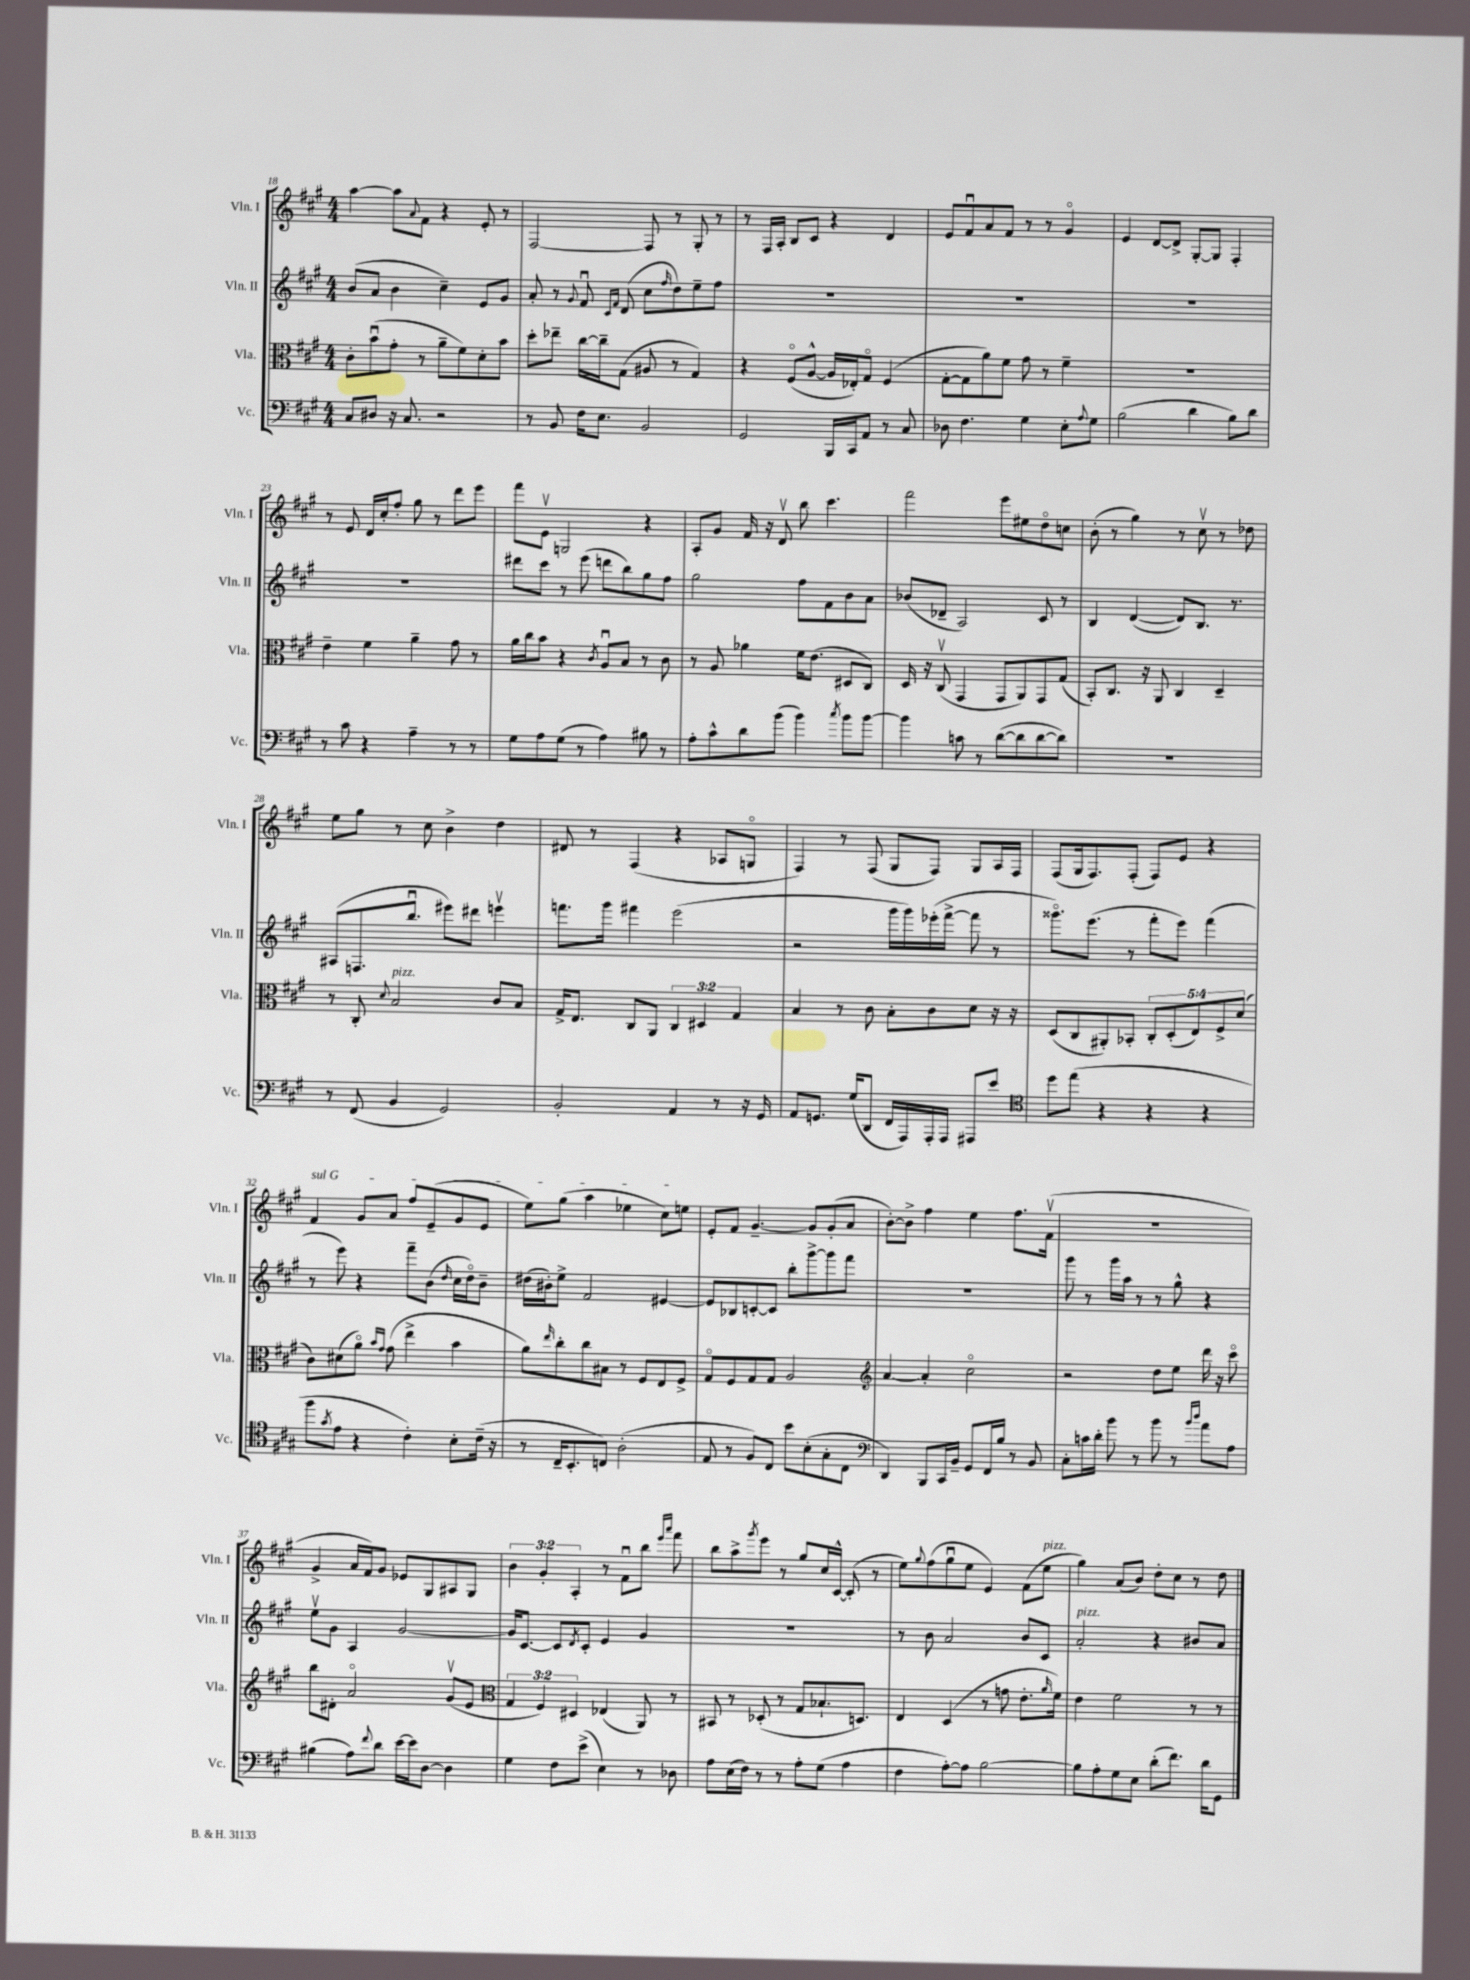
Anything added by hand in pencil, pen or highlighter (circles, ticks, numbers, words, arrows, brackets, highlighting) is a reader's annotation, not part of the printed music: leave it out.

**kern	**kern	**kern	**kern
*part4	*part3	*part2	*part1
*staff4	*staff3	*staff2	*staff1
*I"Vc.	*I"Vla.	*I"Vln. II	*I"Vln. I
*I'Vc.	*I'Vla.	*I'Vln. II	*I'Vln. I
*clefF4	*clefC3	*clefG2	*clefG2
*k[f#c#g#]	*k[f#c#g#]	*k[f#c#g#]	*k[f#c#g#]
*M4/4	*M4/4	*M4/4	*M4/4
=18	=18	=18	=18
8C#/L	8c#'\L	(8b/L	[4aa\
8D#X/J	(8bu\	8a/J	.
16r	8g#'\J	4b\	8aa\L]
8.C#/	.	.	.
.	.	.	8qqa/
.	8r	.	8f#\J
2r	8a~\L	4cc#~\)	4r
.	8f#\)	.	.
.	8d'\	8e/L	8e'/
.	8b\J	8g#/J	8r
=19	=19	=19	=19
8r	8dd'\L	8a'/	[2F#/
8BB/	8ee-X~\J	8r	.
.	.	8qqg#/	.
16F#\KL	[16cc#\LL	8f#u/	.
8.E\J	16cc#~\J]	.	.
.	.	16qqc#/LL	.
.	.	16qqf#/JJ	.
.	(8G#\J	(8d/	.
2BB/	8A#X/	8cc#\L	8F#/]
.	.	16qqff#/	.
.	8r	8dd\)	8r
.	4G#/)	8ee~\	8G#'/
.	.	8ff#\J	8r
=20	=20	=20	=20
2GG#/	4r	1r	8r
.	.	.	16F#/LL
.	.	.	16A'/JJ
.	(8F#/L	.	8B/L
.	[8A^^/J	.	8c#/J
16BBB/LL	16A/LL]	.	4r
16CC#/J	16E-X'/J)	.	.
8AA/J	8G#/J	.	.
8r	(4F#/	.	4d/
8C#/	.	.	.
=21	=21	=21	=21
8D-X\	[8G#'\L	1r	8e/L
4.F#\	8G#\]	.	8f#u/
.	8a\)	.	8a/
.	8f#\J	.	8f#/J
4G#\	8g#\	.	8r
.	8r	.	8r
8E'\L	4f#~\	.	4g#/
8qqA/	.	.	.
8G#\J	.	.	.
=22	=22	=22	=22
(2B\	1r	1r	4e/
.	.	.	[8d/L
.	.	.	8d^/J]
4d\	.	.	[8G#'/L
.	.	.	8G#/J]
8B\L)	.	.	4F#'/
8d\J	.	.	.
!!LO:LB:g=z
=23	=23	=23	=23
8r	4e~\	1r	8r
8c#\	.	.	8e/
4r	4f#\	.	16d/LL
.	.	.	16cc#'/J
.	.	.	8ff#'/J
4A~\	4a~\	.	8gg#\
.	.	.	8r
8r	8g#\	.	8ddd\L
8r	8r	.	8eee\J
=24	=24	=24	=24
8G#\L	16a\LL	8ddd#X\L	8fff#\L
.	16cc#\J	.	.
8A\	8b\J	8ccc#\J	8ev\J
(8G#\J	4r	8r	2Gn/
8r	.	(8eee\	.
.	8qc#/	.	.
4A\)	8Au/L	8dddn\L	.
.	8B/J	8bb\)	.
8B#X\	8r	8gg#\	4r
8r	8c#\	8ff#\J	.
=25	=25	=25	=25
8A'\L	8r	2gg#\	8A'/L
8c#^^\	8A/	.	8g#/J
8d\	4a-X\	.	16f#/
.	.	.	16r
(8b\J	.	.	8dv/
4b\)	16f#\KL	8ff#\L	8bb\
.	(8.e\J	.	.
.	.	8f#\	4.ccc#\
8qcc#/	.	.	.
8b\L	8D#X/L	8b\	.
[8b\J	8C#/J)	8a\J	.
=26	=26	=26	=26
4b\]	16D/	(8b-X/L	2fff#\
.	16r	.	.
.	(8C#v/	8d-X~/J	.
8cn\	4GG#/	2A/)	.
8r	.	.	.
([8d\L	8GG#/L	.	8eee\L
8d\]	8AA/)	.	8ee#X\
[8d\	8GG#/	8c#/	8dd\
8d\J])	(8G#/J	8r	8ccn\J
=27	=27	=27	=27
1r	8BB'/L)	4B/	(8b'\
.	8.C#/J	.	8r
.	.	([4d/	4gg#\)
.	16r	.	.
.	8AA/	.	.
.	4C#/	8d/L])	8r
.	.	8.B/J	8cc#v\
.	4D~/	.	8r
.	.	8.r	.
.	.	.	8dd-X\
!!LO:LB:g=z
=28	=28	=28	=28
8r	8r	(8A#X/L	8ee\L
(8FF#/	8C#'/	8.Fn/	8gg#\J
.	8qqd/	.	.
!	!LO:TX:a:i:t=pizz.	!	!
4BB/	2B/	.	8r
.	.	8.bbu/J	.
.	.	.	8cc#\
2GG#/)	.	8eee#X\L)	4b^\
.	.	8ddd#X\J	.
.	8c#/L	4eeenv\	4dd\
.	8B/J	.	.
=29	=29	=29	=29
2BB'/	16G#^/KL	8.fffn\L	8d#X/
.	8.E/J	.	.
.	.	.	8r
.	.	16ggg#\Jk	.
.	8C#/L	4fff#X\	(4F#/
.	8AA/J	.	.
4AA/	6C#/	(2eee\	4r
.	6D#X/	.	.
8r	.	.	8A-X/L
.	6G#/	.	.
16r	.	.	8Gn/J
16GG#/	.	.	.
=30	=30	=30	=30
8AA/L	4B/	2r	4F#/)
8.GGn/J	.	.	.
.	8r	.	8r
(16G#/KL	.	.	.
8DD/J	8c#\	.	(8F#/
16FF#/LL	8B'\L	16ggg#\LL	8G#/L
16AAA/)	.	16ggg#\)	.
16AAA'/	8c#\	(16eee-X'\	8F#/J)
16AAA/JJ	.	[16fff#^\JJ	.
8AAA#X/L	8d\J	8fff#\]	8G#/L
8e/J	16r	8r	16A/L
.	16r	.	16F#/JJ
=31	=31	=31	=31
*clefC4	*	*	*
8dd\L	(8D/L	8.ggg##X\L)	(8F#/L
(8ee\J	8C#/	.	16G#/k
.	.	(8.eee\J	8.F#/)
4r	8AA#X'/)	.	.
.	8BB-X'/J	8r	(8F#'/J
4r	10C#'/L	8fff#'\L	8F#/L)
.	(10D'/	.	.
.	.	8eee\J)	8e/J
.	10E/)	.	.
4r	.	(4fff#\	4r
.	10F#^/	.	.
.	(10d/J	.	.
!!LO:LB:g=z
=32	=32	=32	=32
!	!	!	!LO:TX:a:i:t=sul G
8ff#\L	8c#\L)	8r	4f#/
8qg#/	.	.	.
8e\J	(8d#X\	8eee\)	.
4r	8a\J)	4r	8g#/L
.	16qqb/LL	.	.
.	16qqg#/JJ	.	.
.	(8g#\	.	8a/J
4c#'\)	4ee^\	8fff#~\L	8ff#/L
.	.	(8b\J	(8e~/
.	.	16qqdd/	.
8B'\L	4b\	16cc#\LL	8g#/
.	.	16dd\J)	.
(16c#~\Jk	.	8b~\J	8e/J
16r	.	.	.
=33	=33	=33	=33
8r	8a\L)	(16dd#X\LL	8ee\L)
.	.	16b#X'\J)	.
.	16qqee/	.	.
16C#~/KL	8cc#'\	8ee^\J	(8gg#\J
8.BB'/	.	.	.
.	8cc#\	2f#/	4aa\
8Cn/J)	8B#X\J	.	.
(2A'\	8r	.	4ee-X\
.	8F#/L	.	.
.	8E/	[4e#X/	8cc#\L)
.	8F#^/J	.	8een\J
=34	=34	=34	=34
8E/	8G#/L	8e#/L]	8e'/L
8r	8F#/	8B-X/	8f#/J
8F#/L)	8G#/	[8cn'/	[4.g#~/
8C#/J	8G#/J	8c/J]	.
8b\L	2A/	8bb'\L	.
(8B'\	.	[8ggg#^\	8g#/L]
8G#'\	.	8ggg#\]	(8g#'/
8C#\J	.	8fff#\J	8a/J
=35	=35	=35	=35
*clefF4	*clefG2	*	*
4DD/)	[4a/	1r	[8b'\L)
.	.	.	8b^\J]
8BBB/L	4a'/]	.	4ff#\
16CC#/L	.	.	.
16BB~/JJ	.	.	.
8GG#/L	2cc#\	.	4ee\
16FF#/L	.	.	.
16B/JJ	.	.	.
8r	.	.	8.ff#\L
8BB/	.	.	.
.	.	.	(16f#v\Jk
=36	=36	=36	=36
8C#'\L	2r	8ggg#\	1r
16cn\L	.	8r	.
16d'\JJ	.	.	.
8b\	.	16ggg#\LL	.
.	.	16aa\JJ	.
8r	.	8r	.
8b\	8dd\L	8r	.
8r	8ee\J	8gg#^^\	.
16qqb/LL	.	.	.
16qqdd/JJ	.	.	.
8a\L	16ddd\	4r	.
.	16r	.	.
8A\J	8ccc#\	.	.
!!LO:LB:g=z
=37	=37	=37	=37
(4B#X\	8bb\L	8eev\L	4g#^/
.	8d#X'\J	8g#\J	.
8A\L)	2a/	4A/	16a/LL
.	.	.	16f#/J)
8qqf#/	.	.	.
8d\J	.	.	8g#/J
[16e\LL	.	[2g#/	8e-X/L
16e\J]	.	.	.
[8D\J	.	.	8G#/
4D\]	(8g#v/L	.	8A#X/
.	8e/J	.	8G#/J
=38	=38	=38	=38
*	*clefC3	*	*
4G#\	6G#/	16g#/KL]	6b\
.	.	[8.c#/J	.
.	6F#/)	.	6g#'/
8F#\L	.	8c#/L]	.
.	6D#X/	.	6A'/
.	.	8qd/	.
(8e^\J	.	8c#'/J	.
4E\)	(4E-X/	4e/	8r
.	.	.	8f#u\L
8r	8AA/)	4g#/	8bb\J
.	.	.	16qqeee/LL
.	.	.	16qqaaa/JJ
8D-X\	8r	.	8fff#\
=39	=39	=39	=39
8A\L	8BB#X/	1r	8bb\L
(16E\L	8r	.	8aa^\
16F#\JJ)	.	.	.
.	.	.	8qggg#/
8r	(8D-X'/	.	8eee\J
8r	8r	.	8r
8A'\L	8G#/L	.	8gg#/L
(8G#\J	8.B-X`/	.	16cc#/L
.	.	.	[16c#^^/JJ
4A\	.	.	(8c#'/]
.	8.Dn/J)	.	.
.	.	.	8r
=40	=40	=40	=40
4F#\	4E/	8r	8ee\L)
.	.	.	8qqgg#/
.	.	8b\	(8ff#\
[8A'\L)	(4D/	2a/	8gg#u\
8A\J]	.	.	8ee\J
[2B\	8r	.	4e/)
.	8gn\	.	.
.	8.e'\L	8b/L	(8f#\L
!	!	!	!LO:TX:a:i:t=pizz.
.	.	8c#/J	8ee\J
.	16qqa/	.	.
.	16f#\Jk)	.	.
=41	=41	=41	=41
!	!	!LO:TX:a:i:t=pizz.	!
8B\L]	4e\	2a'/	4gg#\)
8A'\	.	.	.
8G#\	2f#\	.	(8a/L
8E\J	.	.	8b/J)
(8d'\L	.	4r	8dd'\L
8.f#\J)	.	.	8cc#\J
.	8r	8b#X/L	8r
16d\KL	.	.	.
8GG#\J	8r	8a/J	8dd\
==	==	==	==
*-	*-	*-	*-
